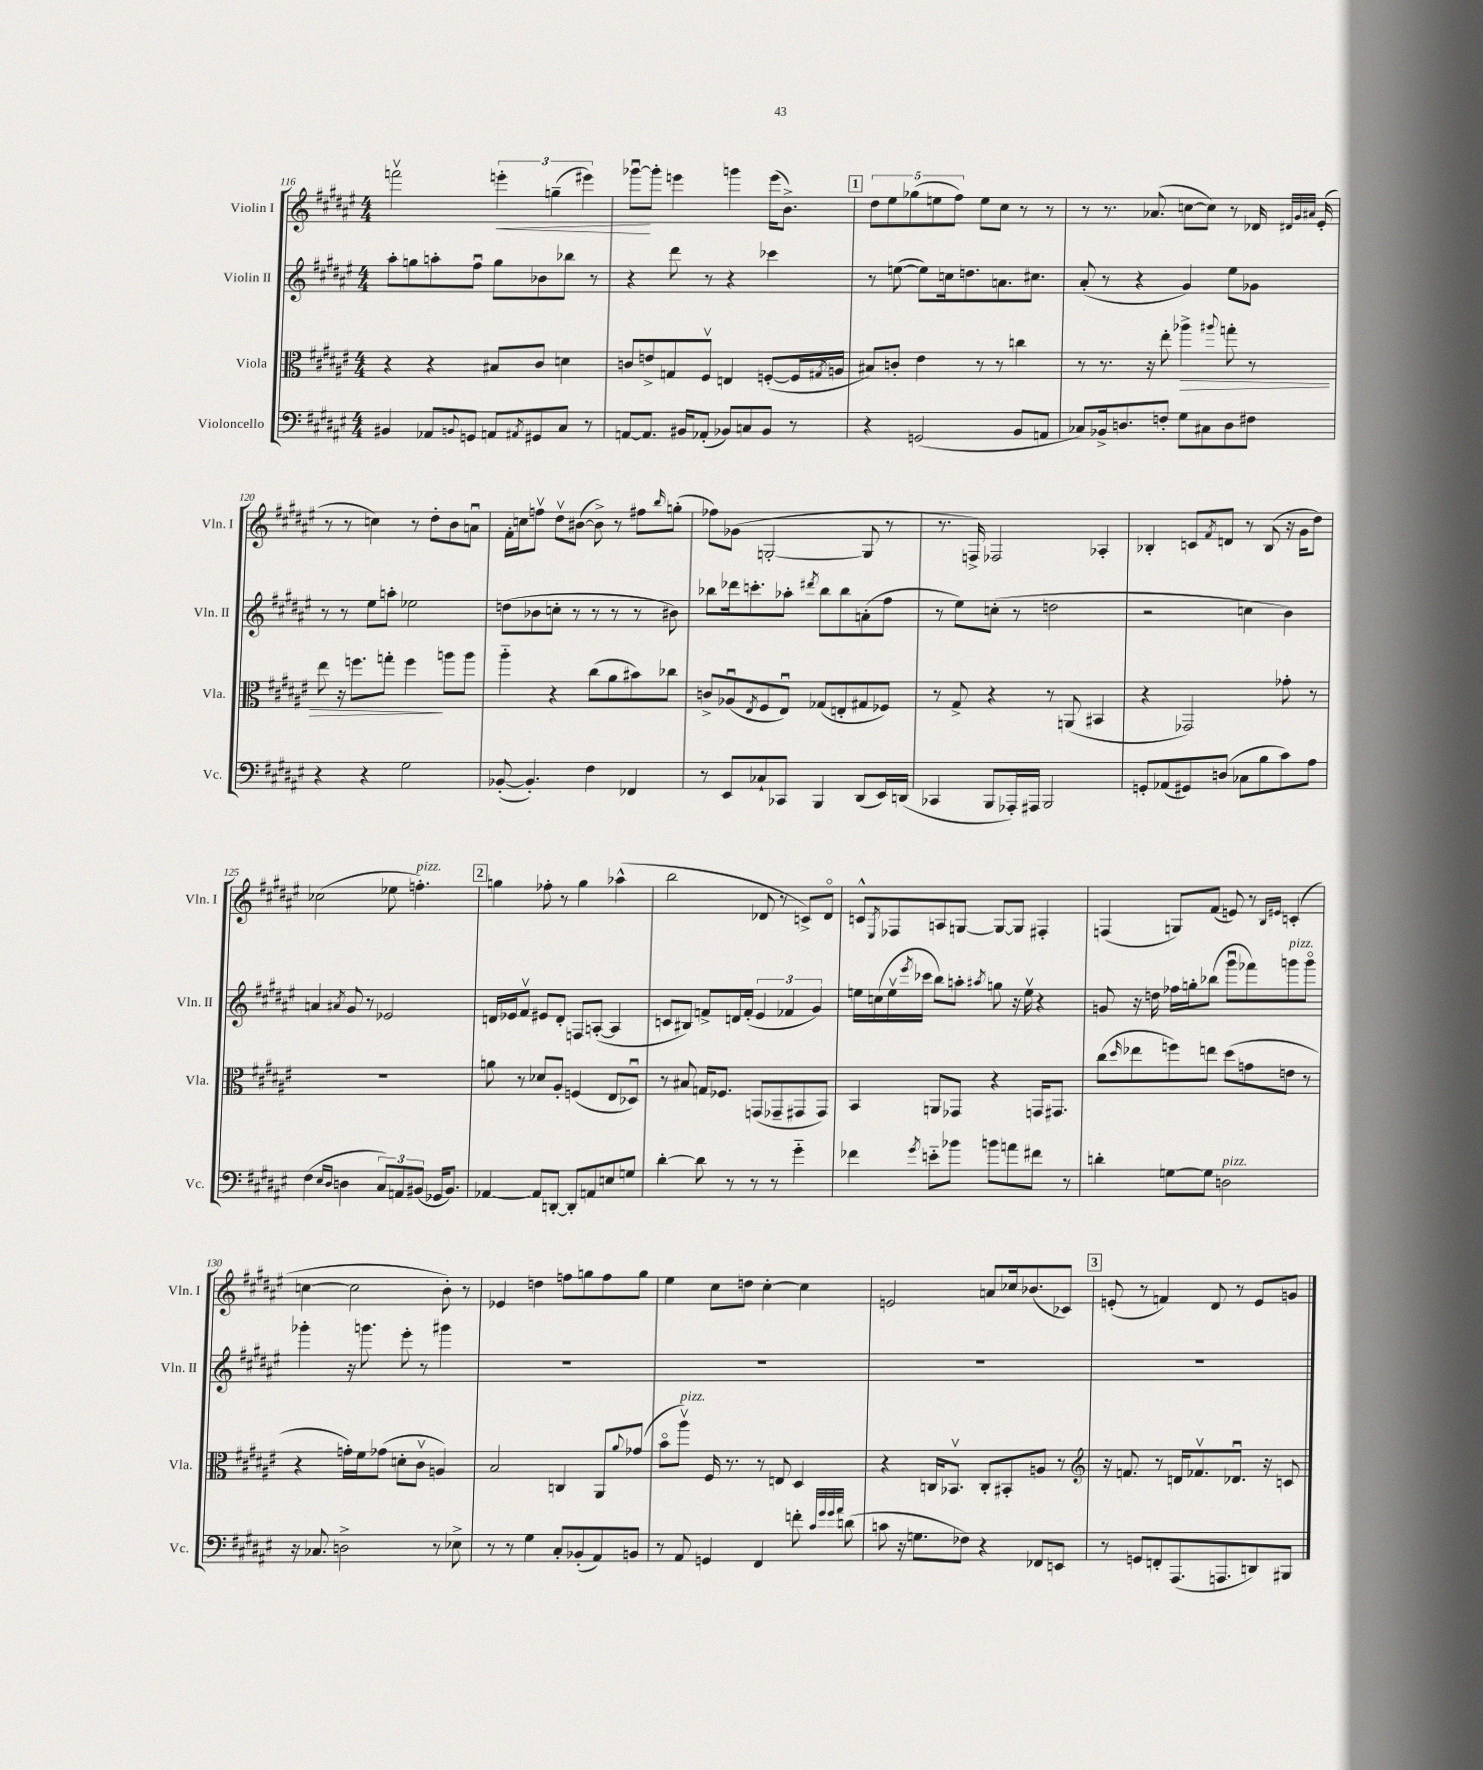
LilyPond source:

<<
\new StaffGroup <<
\new Staff = "s0" \with { instrumentName = "Violin I" shortInstrumentName = "Vln. I" } {
    \clef treble \key fis \major \numericTimeSignature \time 4/4
    f'''2\upbow \tuplet 3/2 { e'''4-.\< g''4--( eis'''4) } |
    ges'''8~\downbow\! ges'''8-. e'''4 g'''4 e'''16( b'8.->) |
    \mark \markup { \box "1" } \tuplet 5/4 { dis''8 eis''8 ges''8( e''8 fis''8) } e''8 cis''8 r8 r8 |
    r8 r8. aes'8.( c''8~ c''8) r8 des'16 \grace { dis'32 gis'32 ais'32 } eis'16-.( |
    r8 r8 c''4) r8 dis''8-. b'8 a'8\downbow |
    fis'16-. c''16 f''8\upbow dis''8\upbow bis'8~( bis'8->) r8 fis''8 \grace { b''16 } g''8-.( |
    fes''8) ges'8( g2~-. g8 r8 |
    r8. f16->) fes2 aes4-. |
    bes4-. c'8 \acciaccatura { fis'8 } d'8 r8 bes8( r16 gis'16 dis''8) |
    ces''2( ees''8 f''4.-.^\markup { \italic "pizz." }) |
    \mark \markup { \box "2" } g''4 fes''8-. r8 g''4 aes''4-^( |
    b''2 des'8 r8 c'8->) des'8\flageolet |
    c'8-^ \acciaccatura { eis8 } fes8 a8 g8~ g8~ g8 fis4-. |
    f4( g8) fis'8( e'8) r8 \grace { b16 eis'16 } c'4-.( |
    c''4~ c''2 b'8-.) r8 |
    ees'4 d''4 f''8 g''8 f''8 g''8 |
    eis''4 cis''8 d''8 cis''4~-. cis''4 |
    e'2 a'8 ces''16 bes'8.( ces'8) |
    \mark \markup { \box "3" } e'8-.( r8 f'4) dis'8 r8 e'8 g'8 \bar "|." |
}
\new Staff = "s1" \with { instrumentName = "Violin II" shortInstrumentName = "Vln. II" } {
    \clef treble \key fis \major \numericTimeSignature \time 4/4
    ais''8-. g''8 a''8-. fis''8\downbow g''8 bes'8 bes''8 r8 |
    r4 dis'''8 r8 r4 ces'''4 |
    \mark \markup { \box "1" } r8 e''8~( e''8) c''16 d''8. a'8. cis''8. |
    ais'8-.( r8 r4 gis'4) eis''8 ges'8 |
    r8 r8 eis''8 a''8-. ees''2 |
    d''8( bes'8 c''8-. r8 r8 r8 r8 bis'8) |
    bes''8 des'''16 c'''8.-. aes''8-. \acciaccatura { dis'''8 } bes''8 bes''8 a'8-.( fis''8 |
    r8 eis''8) c''8-.( r8 d''2 |
    r2 c''4 b'4) |
    a'4 \acciaccatura { ais'8 } gis'8 r8 ees'2 |
    \mark \markup { \box "2" } d'16 ees'16 fis'8\upbow eis'8 d'8-. f8 a8~-.( a4 |
    c'8 bis8) f'8-> d'16 f'16-.( \tuplet 3/2 { eis'4 fes'4 gis'4) } |
    e''16 c''16( e''16\upbow \acciaccatura { eis'''8 } ces'''16 b''8) a''8-. \acciaccatura { ais''8 } g''8 r16 e''16\upbow r4 |
    g'8 r16 d''16 fes''16 g''16-. bes''8( gis'''8\downbow fes'''8) g'''8^\markup { \italic "pizz." } g'''8\flageolet |
    ges'''4-. r16 g'''8. eis'''8-. r8 gis'''4 |
    R1 |
    R1 |
    R1 |
    \mark \markup { \box "3" } R1 \bar "|." |
}
\new Staff = "s2" \with { instrumentName = "Viola" shortInstrumentName = "Vla." } {
    \clef alto \key fis \major \numericTimeSignature \time 4/4
    r4 r4 bis8 cis'8 d'4 |
    c'8 e'8-> g8 fis8\upbow e4 f8~-.( f16 \acciaccatura { gis8 } a16 |
    \mark \markup { \box "1" } bis8) c'8-. eis'4 r8 r8 c''4 |
    r8 r8. r16 eis''8-. aes''4->\> \appoggiatura { ais''8 } g''8-. r8 |
    eis''8 r16 f''8. g''8-. f''4\! a''8 a''8 |
    ais''4-_ r4 cis''8( ais'8 bis'8) ces''8 |
    c'8-> aes8\downbow( \acciaccatura { eis8 } fis8 eis8\downbow) ges8( e8-. gis8 fes8) |
    r8 gis8-> r4 r8 a,8( bis,4 |
    r4 ges,2) ges'8-. r8 |
    R1 |
    \mark \markup { \box "2" } a'8 r8 des'8 ais8-. f4( eis8 des8\downbow) |
    r8 bis8 g16 fes8. g,8( ges,8-- gis,8 gis,8) |
    b,4 a,8 ges,8 r4 g,16 gis,8. |
    cis''8( \grace { dis''16 } ees''8 f''8) e''8 dis''8( g'8 e'8 r8 |
    r4 g'16-.) fis'16 ges'8( d'8-. cis'8\upbow a4) |
    b2 c4 ais,8 \appoggiatura { ais'8 } ges'8( |
    b'8\flageolet ais''8\upbow^\markup { \italic "pizz." }) fis16 r8. r8 e8 dis4 |
    r4 c16 bes,8.\upbow c8-. bis,8-. a8 r8 |
    \mark \markup { \box "3" } \clef treble r16 f'8. r8 d'16 fes'8.\upbow des'8.\downbow r16 c'8 \bar "|." |
}
\new Staff = "s3" \with { instrumentName = "Violoncello" shortInstrumentName = "Vc." } {
    \clef bass \key fis \major \numericTimeSignature \time 4/4
    bis,4 aes,8 \appoggiatura { b,8 } g,8 a,8 \acciaccatura { ais,8 } gis,8 cis8 r8 |
    a,8~ a,8. bis,16 aes,8-.( bes,8) c8 bes,8 r8 |
    \mark \markup { \box "1" } r4 g,2( b,8 a,8 |
    ces8) bes,16-> d8. f8-. gis8 cis8 d8 fis8 |
    r4 r4 gis2 |
    bes,8~-.( bes,4.-.) fis4 fes,4 |
    r8 eis,8 ces8-! ces,8 b,,4 dis,8( eis,16) d,16( |
    ces,4 b,,8 aes,,16-.) ais,,16 b,,2 |
    g,8-. aes,8( gis,8) d8( ces8 b8 cis'8) ais8 |
    fis4( \grace { eis16 dis16 } d4 \tuplet 3/2 { cis8) a,8 bis,8( } ges,16 bis,8.) |
    \mark \markup { \box "2" } aes,4~ aes,8 d,8~-. d,8-. a,8 e8 g8 |
    dis'4~-. dis'8 r8 r8 r8 gis'4-_ |
    fes'4 \acciaccatura { gis'8 } e'8-_ bes'8 b'8 a'8 fis'8 r8 |
    d'4-. g8~ g8 d2^\markup { \italic "pizz." } |
    r16 ces8. d2-> r8 ees8-> |
    r8 r8 gis4 cis8-. bes,8-.( ais,8) b,8 |
    r8 ais,8 g,4 fis,4 f'8-. \grace { cis'32 gis'32 gis'32 ais'32 } d'8( |
    c'8 r16 g8. fes8) r4 fes,8 e,8 |
    \mark \markup { \box "3" } r8 g,8 f,8-. ais,,8.( a,,8. d,8) bis,,8 \bar "|." |
}
>>
>>
\layout { \context { \Score currentBarNumber = #116 } }
